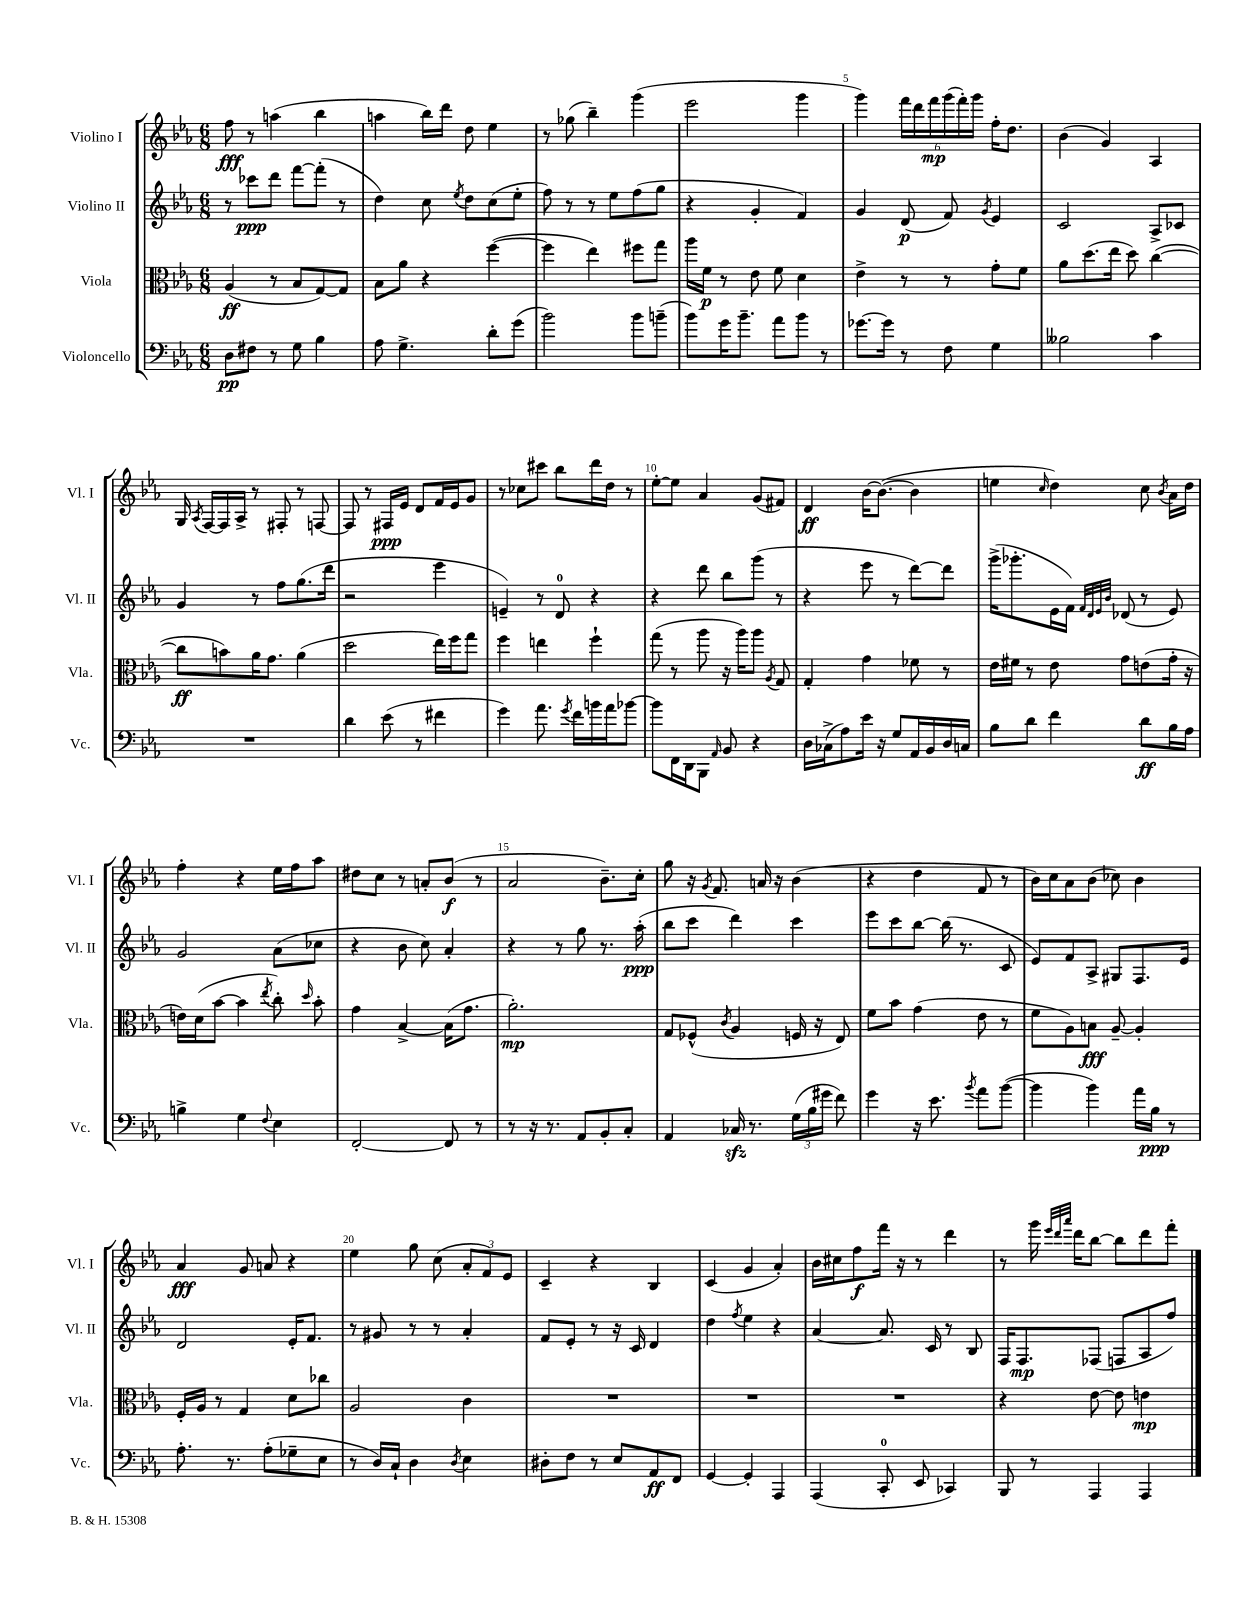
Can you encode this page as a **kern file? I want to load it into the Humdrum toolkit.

**kern	**kern	**kern	**kern
*staff4	*staff3	*staff2	*staff1
*clefF4	*clefC3	*clefG2	*clefG2
*k[b-e-a-]	*k[b-e-a-]	*k[b-e-a-]	*k[b-e-a-]
*M6/8	*M6/8	*M6/8	*M6/8
8D	(4A-	8r	8ff
8F#	.	8ccc-	8r
8r	8r	8ddd	(4aa
8G	8B-	[8fff	.
4B-	[8G)	(8fff']	4bb-
.	8G]	8r	.
=	=	=	=
8A-	8B-	4dd)	4aa
4.G^	8a-	.	.
.	4r	8cc	16bb-)
.	.	.	16ddd
.	.	8qee-	.
.	.	8dd	8dd
8d'	([4ff	(8cc	4ee-
(8g	.	8ee-'	.
=	=	=	=
2b-)	4ff]	8ff)	8r
.	.	8r	(8gg-
.	4ee-)	8r	4bb-~)
.	.	8ee-	.
8b-	8ff#	(8ff	(4ggg
(8b~	8gg	8gg	.
=	=	=	=
8b-)	16aa-	4r	2eee-
.	16f	.	.
16g	8r	.	.
8.b-~	.	.	.
.	8e-	4g'	.
8a-	8f	.	.
8b-	4d	4f)	4ggg
8r	.	.	.
=	=	=	=
[8.g-	4e-^	4g	4ggg)
16g-]	.	.	.
8r	8r	(8d	24fff
.	.	.	24ddd
.	.	.	24fff
8F	8r	8f)	(24ggg
.	.	.	24fff')
.	.	.	24ggg
.	.	8qg	.
4G	8g'	4e-	16ff'
.	.	.	8.dd
.	8f	.	.
=	=	=	=
2B--	8a-	2c	(4b-
.	(8.dd	.	.
.	.	.	4g)
.	16ee-	.	.
.	8dd)	.	.
4c	([4cc	8A-^	4A-
.	.	8c-	.
=	=	=	=
2.r	8cc]	4g	16G
.	.	.	8qA-
.	.	.	[16F
.	8b)	.	16F]
.	.	.	16A-^
.	16a-	8r	8r
.	8.g	.	.
.	.	8ff	8F#'
.	(4a-	(8.gg	8r
.	.	.	[8F
.	.	16ddd	.
=	=	=	=
4d	2dd	2r	8F]
.	.	.	8r
(8e-	.	.	16F#
.	.	.	16e-
8r	.	.	8d
4f#	16ee-)	4eee-	16f
.	16ff	.	16e-
.	8gg	.	8g
=	=	=	=
4g)	4ff	4e~)	8r
.	.	.	8cc-
8.a-	4ee	8r	8ccc#
.	.	8d	8bb-
8qg	.	.	.
16f	.	.	.
16b	4ff`	4r	16ddd
16a-	.	.	16dd
[8b-	.	.	8r
=	=	=	=
8b-]	(8gg	4r	[8ee-'
16FF	8r	.	8ee-]
16DD	.	.	.
8BBB-	8aa-	8ddd	4a-
16qqAA-	.	.	.
8BB-	16r	8bb-	.
.	16aa-)	.	.
4r	8aa-	(8ggg	(8g
.	8qA-	.	.
.	8G	8r	8f#)
=	=	=	=
16D	4G'	4r	4d
(16C-^	.	.	.
8A-)	.	.	.
16e-	4g	8eee-	[16b-
16r	.	.	(8.b-_
8G	.	8r	.
16AA-	8f-	[8ddd)	4b-]
16BB-	.	.	.
16D	8r	8ddd]	.
16C	.	.	.
=	=	=	=
8B-	16e-	(16ggg^	4ee
.	16f#	8.ggg-'	.
8d	8r	.	.
.	.	.	16qqcc
4f	8e-	16e-	4dd)
.	.	16f)	.
.	.	32qqf	.
.	.	32qqd	.
.	.	32qqe-	.
.	.	32qqb-	.
.	8g	(8d-	.
8d	(8e	8r	8cc
.	.	.	8qb-
16B-	16g'	8e-)	16a-
16A-	16r	.	16dd
=	=	=	=
4B^	16e)	2g	4ff'
.	(16d	.	.
.	[8b-	.	.
4G	4b-]	.	4r
8qqF	8qee-	.	.
4E-	8cc')	(8a-	16ee-
.	.	.	16ff
.	16qqdd	.	.
.	8b-'	8cc-	8aa-
=	=	=	=
[2FF'	4g	4r	8dd#
.	.	.	8cc
.	[4B-^	8b-	8r
.	.	8cc)	8a'
8FF]	(16B-]	4a-'	(8b-
.	8.g	.	.
8r	.	.	8r
=	=	=	=
8r	2.a-')	4r	2a-
16r	.	.	.
8.r	.	.	.
.	.	8r	.
8AA-	.	8gg	.
8BB-'	.	8.r	8.b-~)
8C'	.	.	.
.	.	(16aa-'	16cc'
=	=	=	=
4AA-	8G	8bb-	8gg
.	(8F-^^	8ccc	16r
.	.	.	8qg
.	.	.	8.f
.	8qc	.	.
16C-	4A-	4ddd)	.
8.r	.	.	.
.	.	.	16a
.	.	.	16r
(24G	16F	4ccc	(4b-
24B-	.	.	.
.	16r	.	.
24g#	.	.	.
8f)	8E-)	.	.
=	=	=	=
4g	8f	8eee-	4r
.	8b-	8ccc	.
16r	(4g	[8bb-	4dd
8.e-	.	.	.
.	.	(16bb-]	.
.	.	8.r	.
8qb-	.	.	.
8a-	8e-	.	8f
([8b-	8r	8c	8r
=	=	=	=
4b-]	8f	8e-)	16b-)
.	.	.	16cc
.	8A-)	8f	8a-
4b-)	8B	8A-^	(8b-
.	[8A-~	8G#	8cc-)
16a-	4A-']	8.F	4b-
16B-	.	.	.
8r	.	.	.
.	.	16e-	.
=	=	=	=
8.A-'	16F'	2d	4a-
.	16A-	.	.
.	8r	.	.
8.r	.	.	.
.	4G	.	8g
(8A-'	.	.	8a
8G-~	8d	16e-'	4r
.	.	8.f	.
8E-	8cc-	.	.
=	=	=	=
8r	2A-	8r	4ee-
16D)	.	8g#	.
16C`	.	.	.
4D	.	8r	8gg
.	.	8r	(8cc
8qD	.	.	.
4E-	4c	4a-'	12a-'
.	.	.	12f)
.	.	.	12e-
=	=	=	=
8D#'	2.r	8f	4c~
8F	.	8e-'	.
8r	.	8r	4r
8E-	.	16r	.
.	.	16c	.
8AA-	.	4d	4B-
8FF	.	.	.
=	=	=	=
[4GG	2.r	4dd	(4c
.	.	8qff	.
4GG']	.	4ee-	4g
4AAA-	.	4r	4a-')
=	=	=	=
(4AAA-	2.r	[4a-	16b-
.	.	.	16cc#
.	.	.	8ff
8CC'	.	8.a-]	16fff
.	.	.	16r
8EE-	.	.	8r
.	.	16c	.
4CC-)	.	8r	4ddd
.	.	8B-	.
=	=	=	=
8BBB-	4r	16F	8r
.	.	8.F	.
8r	.	.	16ggg
.	.	.	32qqeee-
.	.	.	32qqddd
.	.	.	32qqaaa-
.	.	.	16ddd
4AAA-	[8e-	(8F-	[8bb-
.	8e-]	8F	8bb-]
4AAA-	4e	8A-	8ddd
.	.	8ff)	8fff'
==	==	==	==
*-	*-	*-	*-
